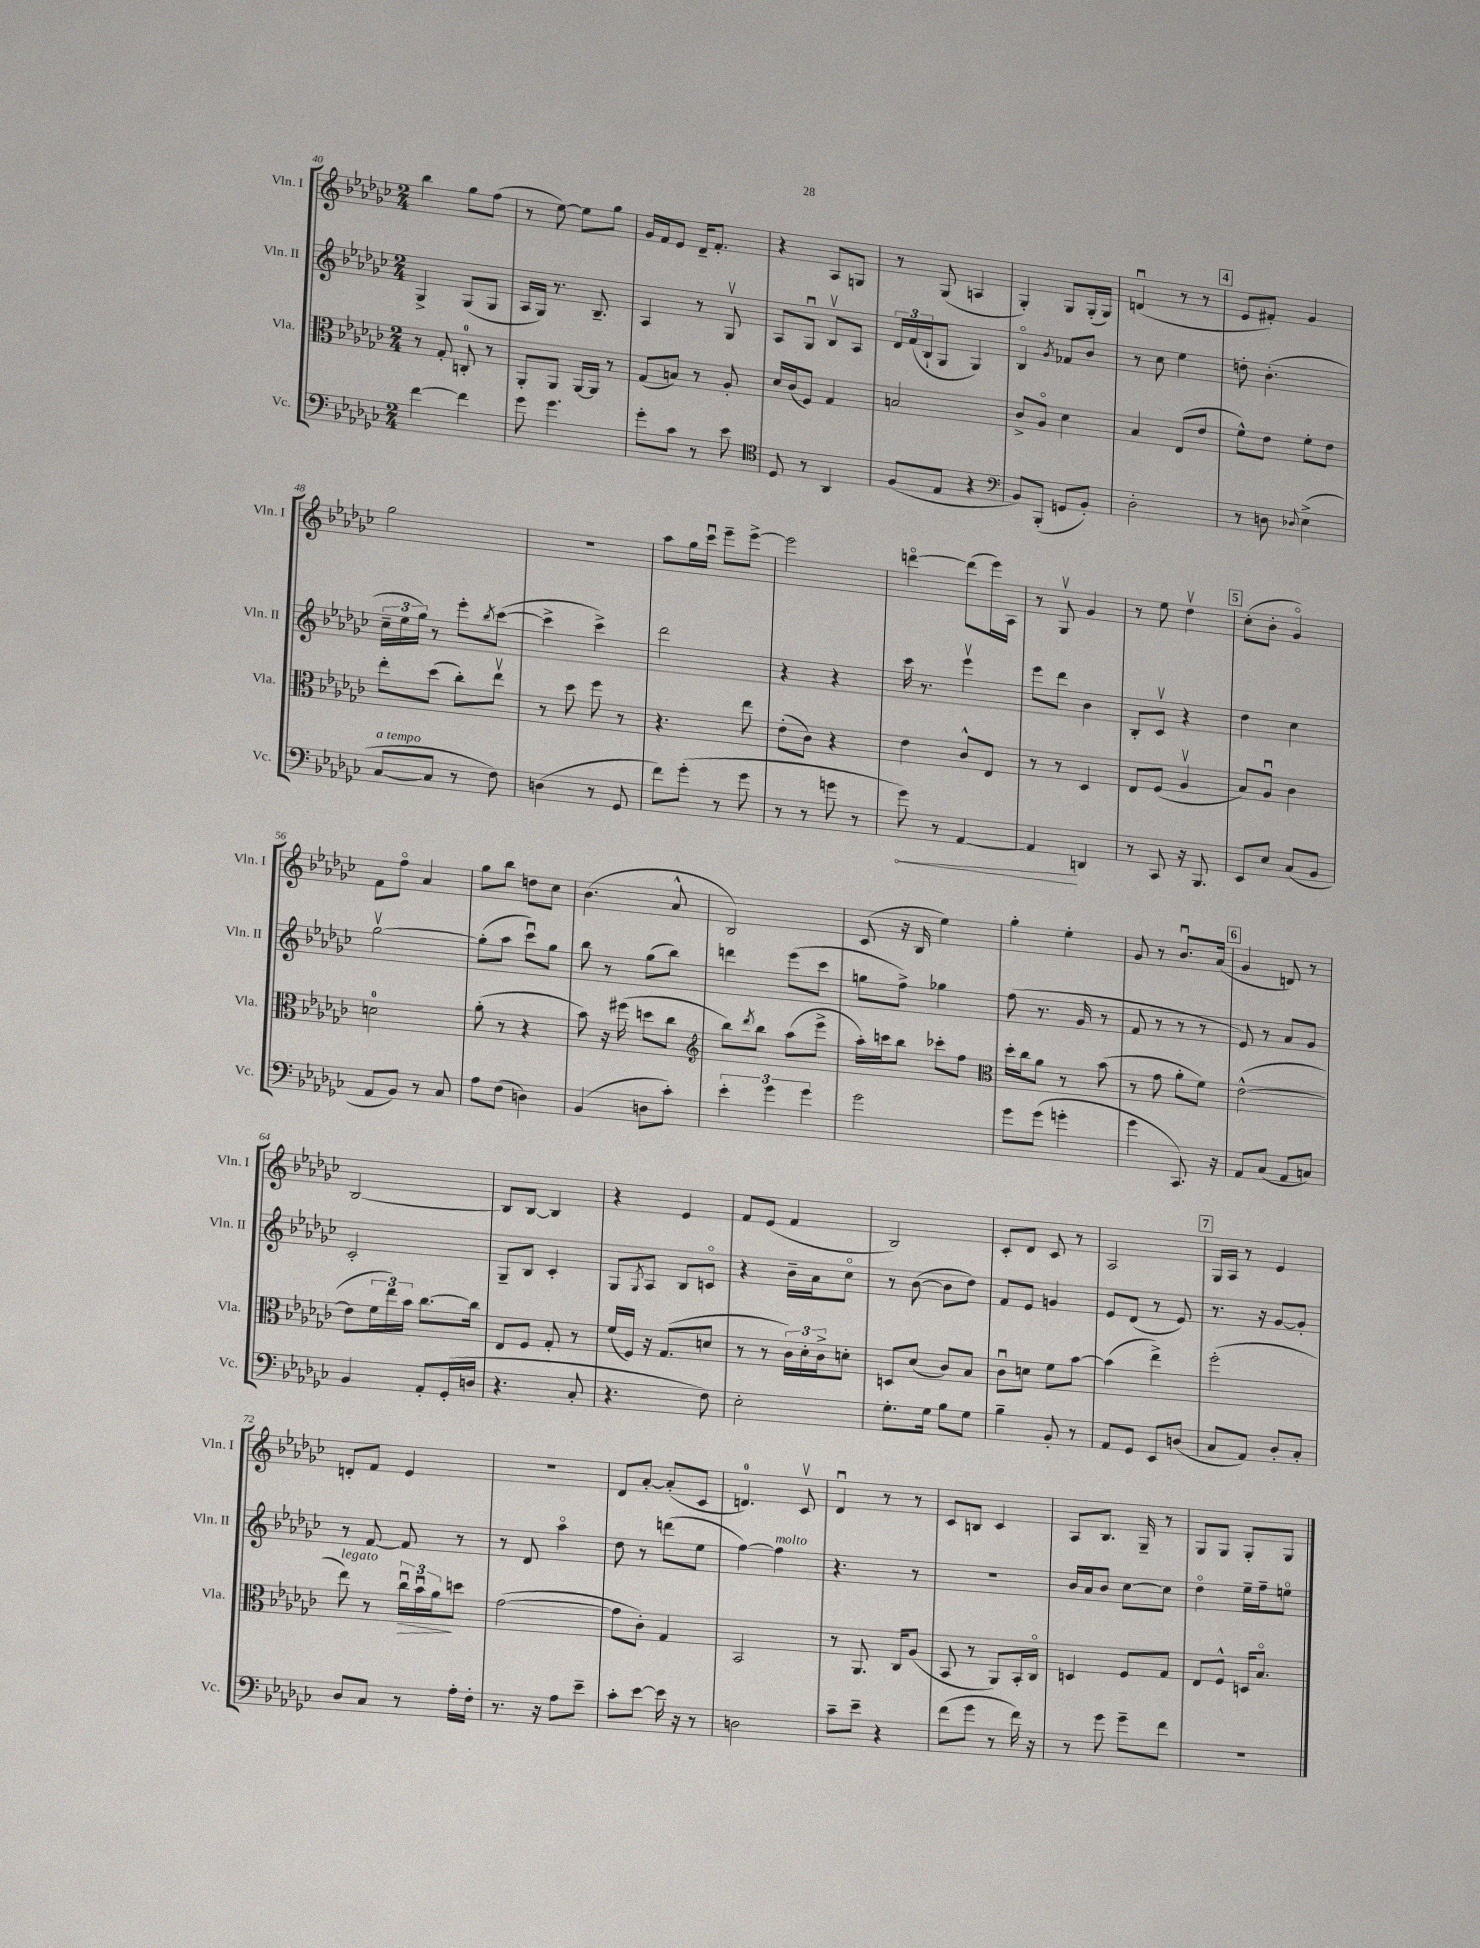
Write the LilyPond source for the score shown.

<<
\new StaffGroup <<
\new Staff = "s0" \with { instrumentName = "Vln. I" shortInstrumentName = "Vln. I" } {
    \clef treble \key ges \major \numericTimeSignature \time 2/4
    bes''4 ges''8 f''8( |
    r8 ees''8~) ees''8 ges''8 |
    ges'16 f'16 ees'8 des'16-- f'8.-. |
    r4 aes8 g8 |
    r8 ges8( a4 |
    ges4-.) ges8 ges16-.( ges16) |
    d'4\downbow( r8 r8 |
    \mark \markup { \box "4" } ees'8 fis'8-.) ges'4 |
    ges''2 |
    R2 |
    aes''8 ges''16 ces'''16\downbow ees'''8-- ees'''8~-> |
    ees'''2 |
    d'''4~\flageolet d'''8( ees'''16) aes16 |
    r8 ges8\upbow ges'4 |
    r8 ees''8 des''4\upbow |
    \mark \markup { \box "5" } ces''8-.( bes'8-. ges'4\flageolet) |
    f'8 f''8\flageolet aes'4 |
    ges''8 bes''8 d''8 ces''8 |
    bes'4.( aes'8-^ |
    bes2) |
    ces'8( r16 bes16 ees''4) |
    ges''4-. ees''4-. |
    ges'8 r8 bes'8.\downbow aes'16( |
    \mark \markup { \box "6" } ges'4 d'8) r8 |
    bes2~ |
    bes8 bes8~ bes4 |
    r4 ees'4 |
    f'8 ees'8( f'4 |
    bes2) |
    ces'8-. des'8 ces'8 r8 |
    aes2 |
    \mark \markup { \box "7" } ges16 aes16 r8 ees'4 |
    d'8-. f'8 ees'4 |
    r2 |
    des'8 aes'8~-. aes'8-.( ces'8 |
    d'4.-0) ces'8\upbow |
    des'4\downbow r8 r8 |
    ces'8 b8 ces'4 |
    aes8 bes8. ges16-- r8 |
    ges8 ges8 ges8-. ges8 \bar "|." |
}
\new Staff = "s1" \with { instrumentName = "Vln. II" shortInstrumentName = "Vln. II" } {
    \clef treble \key ges \major \numericTimeSignature \time 2/4
    ges4-> ges8( ges8 |
    aes16 ges16) r8. bes8.-- |
    aes4 r8 ges8\upbow |
    aes8 ges8\downbow bes8\upbow aes8 |
    \tuplet 3/2 { des'16 f'16( bes16-! } ges8 ges4) |
    bes4\flageolet \acciaccatura { ges'8 } fes'8 bes'8 |
    r8 ces''8 ees''4 |
    \mark \markup { \box "4" } d''8-. bes'4.-.( |
    \tuplet 3/2 { ces''16-- ees''16 ges''16) } r8 ees'''8-. \acciaccatura { bes''8 } ces'''8~( |
    ces'''4-> ces'''4->) |
    des'''2 |
    r4 r4 |
    ces'''16 r8. ees'''4\upbow |
    ees'''8 des'''8 bes'4 |
    bes8-. ces'8\upbow r4 |
    \mark \markup { \box "5" } des''4 ces''4 |
    ges''2~\upbow |
    ges''8-.( aes''8 ces'''8\downbow) ges''8 |
    bes''8 r8 ges''8( bes''8) |
    d'''4 ees'''8( ces'''8 |
    g''8 f''8->) ges''4 |
    f''8( r8. ges'16 r8 |
    f'8 r8 r8 r8 |
    \mark \markup { \box "6" } ees'8) r8 aes'8 ges'8 |
    ces'2-. |
    ges8-- bes8 ces'4-. |
    ges8 \acciaccatura { ges8 } aes8 bes8 c'8\flageolet |
    r4 bes'16-- aes'16 ces''8\flageolet |
    r8 bes'8~( bes'8 des''8) |
    f'8 ees'8 g'4 |
    ees'8 des'8( r8 ees'8) |
    \mark \markup { \box "7" } r8. r16 ges'8~ ges'8-. |
    r8 f'8~ f'8 r8 |
    r8 des'8 aes''4\flageolet |
    des''8 r8 d'''8( ees''8 |
    f''4~) f''4^\markup { \italic "molto" } |
    r4. r8 |
    R2 |
    bes'16 aes'16 bes'8 ces''8~ ces''8 |
    des''4\flageolet ees''16-- f''16-- e''8\flageolet \bar "|." |
}
\new Staff = "s2" \with { instrumentName = "Vla." shortInstrumentName = "Vla." } {
    \clef alto \key ges \major \numericTimeSignature \time 2/4
    r8 ges8-. c8-0-. r8 |
    aes,8-. aes,8 aes,16~ aes,16 r8 |
    ges8( b8) r8 aes8-. |
    des'16 ces'16( f8) ges4 |
    b2 |
    ces'8-> aes8\flageolet des'4 |
    bes4 ees8( ees'8 |
    \mark \markup { \box "4" } f'8-^) ees'8 f'8-. ees'8 |
    ees''8-. des''8( ces''8-.) ees''8\upbow |
    r8 des''8 f''8 r8 |
    r4. ees''8 |
    ees'8-.( ces'8) r4 |
    ees'4 ces'8-^ ees8 |
    r8 r8 des4 |
    ees8 f8( aes4\upbow |
    \mark \markup { \box "5" } bes8) aes8\downbow ces'4 |
    d'2-0 |
    aes'8-.( r8 r4 |
    bes'8) r16 fis''16( d''8 ces''8 |
    \clef treble bes''8) \acciaccatura { des'''8 } bes''8 aes''8( ees'''8-> |
    aes''16-.) c'''16 bes''8 ces'''8-. f''8 |
    \clef alto des''16-. ces''16 aes'8 r8 bes'8( |
    r8 ges'8 aes'8-. f'8) |
    \mark \markup { \box "6" } ees'2~-^( |
    ees'8 \tuplet 3/2 { f'16 ees''16) bes'16 } ces''8.~ ces''16 |
    ees8 f8 ges8-. r8 |
    f'16( f16) r16 ges8.( d'8 |
    r8 r8 \tuplet 3/2 { ces'16) des'16-. ces'16-> } d'8-. |
    d8 des'8( ces'8) bes8 |
    ces'8\downbow d'8 f'8 bes'8~ |
    bes'4( ees''4->) |
    \mark \markup { \box "7" } f''2-.( |
    ees''8^\markup { \italic "legato" }) r8 \tuplet 3/2 { ces''16\downbow\> bes'16\downbow aes'16\! } d''8 |
    ges'2~( |
    ges'8 ces'8-.) ges4 |
    bes,2 |
    r8 aes,8. ces16 aes8( |
    bes,8 r8 aes,8) bes,16-. ces16\flageolet |
    d4 f8 ges8 |
    ees8 f8-^ d16 bes8.\flageolet \bar "|." |
}
\new Staff = "s3" \with { instrumentName = "Vc." shortInstrumentName = "Vc." } {
    \clef bass \key ges \major \numericTimeSignature \time 2/4
    f'4~ f'4 |
    ges'8 ges'4. |
    ges'8-. ces'8 r8 ees'8 |
    \clef tenor des8 r8 aes,4 |
    f8( ees8 r4 |
    \clef bass bes,8) bes,,8-.( g,8 bes,8-.) |
    des2-. |
    \mark \markup { \box "4" } r8 d8 \appoggiatura { des8 } ees4->( |
    ces8~^\markup { \italic "a tempo" } ces8 r8 f8) |
    d4( r8 ges,8 |
    f'8) ges'8-.( r8 ges'8 |
    r8 r8 g'8 r8 |
    \once \override Hairpin.circled-tip = ##t ges'8\<) r8 aes,4~ |
    aes,4\! d,4 |
    r8 ces,8 r16 bes,,8. |
    \mark \markup { \box "5" } ees,8 ees8 ces8( bes,8 |
    aes,8 bes,8) r8 ces8 |
    aes8 f8( d4) |
    bes,4( d8 ces'8-.) |
    \tuplet 3/2 { ees'4-. ges'4 ges'4 } |
    ges'2 |
    ges'8 ges'8( g'4-. |
    ges'4 ces,8.) r16 |
    \mark \markup { \box "6" } aes,8 ces8( aes,8 c8) |
    bes,4 aes,8-. ges,16-.( d16 |
    r4. ces8-. |
    r4. f8) |
    ees2-. |
    ges8.-. ges16 bes8 ges8 |
    bes4-- bes,8-. r8 |
    aes,8 ges,8 ees,8 d8( |
    \mark \markup { \box "7" } ces8 aes,8) des8-. ces8-. |
    des8 ces8 r8 aes16-. f16-. |
    r8. r16 aes8 ees'8-- |
    ces'8-. ees'8~ ees'16 r16 r8 |
    d2 |
    ces'8-- ees'8-- r4 |
    f'8( ges'8 r8 f'16) r16 |
    r8 ges'8 ges'8-- f'8 |
    R2 \bar "|." |
}
>>
>>
\layout { \context { \Score currentBarNumber = #40 } }
